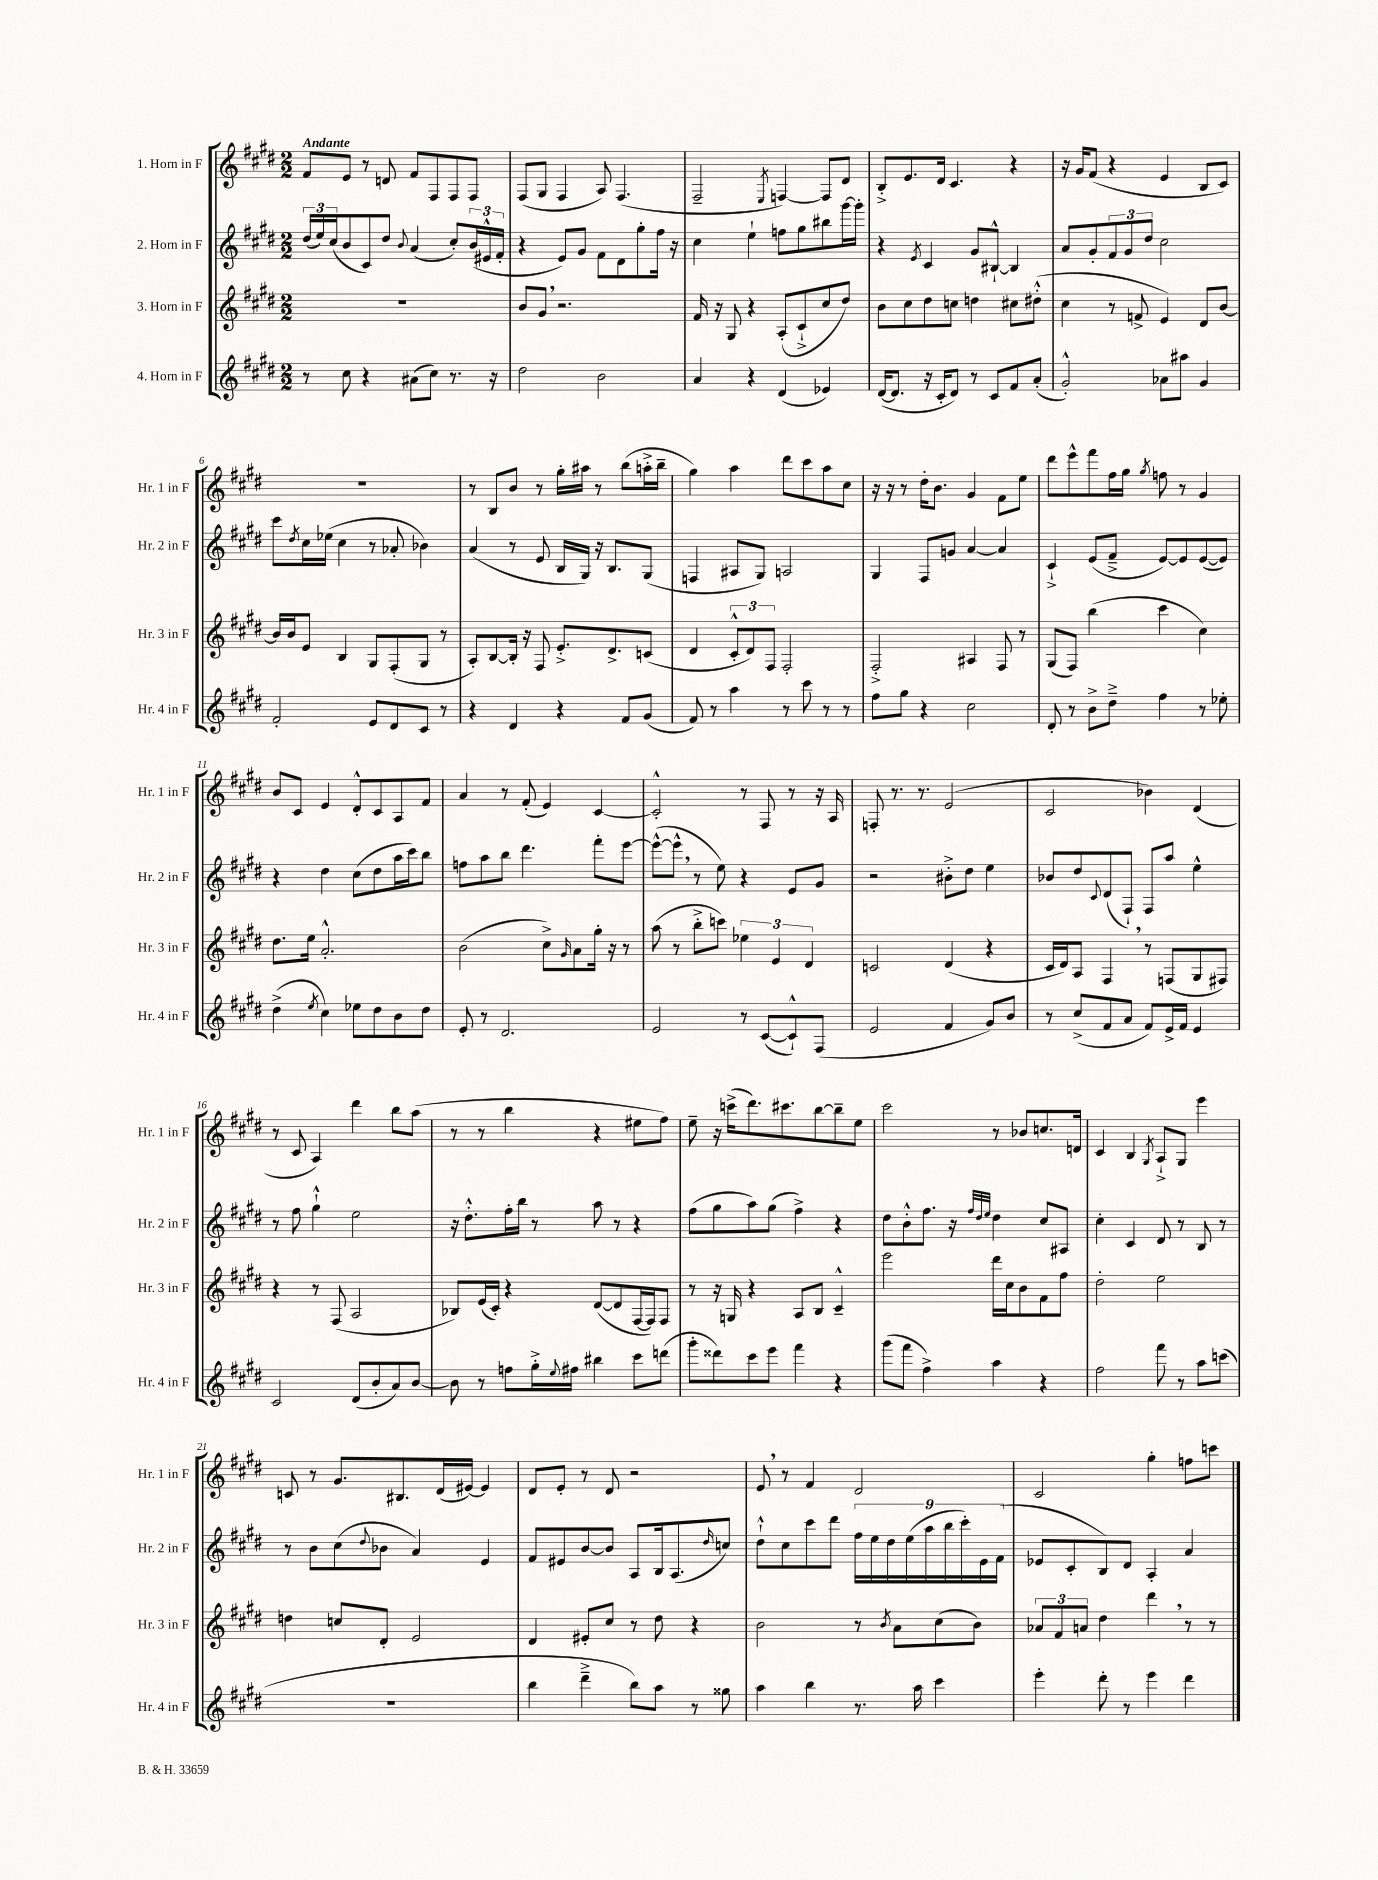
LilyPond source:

<<
\new StaffGroup <<
\new Staff = "s0" \with { instrumentName = "1. Horn in F" shortInstrumentName = "Hr. 1 in F" } {
    \clef treble \key e \major \numericTimeSignature \time 2/2 \tempo "Andante"
    fis'8 e'8 r8 d'8 fis'8 fis8 fis8 fis8 |
    fis8( gis8 fis4 a8) fis4.( |
    fis2-- \acciaccatura { e8 } f4~) f8 dis'8 |
    b8-.-> e'8. dis'16 cis'4. r4 |
    r16 gis'16 fis'8( r4 e'4 b8 cis'8) |
    R1 |
    r8 b8 b'8 r8 gis''16-. ais''16 r8 b''8( a''16-.-> b''16-- |
    gis''4) a''4 dis'''8 cis'''8 a''8 cis''8 |
    r16 r16 r8 dis''16-. b'8. gis'4 fis'8 e''8 |
    dis'''8 e'''8-^ fis'''8 fis''16 gis''16 \acciaccatura { gis''8 } f''8 r8 gis'4 |
    b'8 cis'8 e'4 dis'8-.-^ cis'8 a8 fis'8 |
    a'4 r8 fis'8-.( e'4) cis'4~ |
    cis'2-.-^ r8 fis8 r8 r16 a16 |
    f8-. r8. r8. e'2( |
    cis'2 bes'4) dis'4( |
    r8 cis'8 a4) dis'''4 b''8 a''8( |
    r8 r8 b''4 r4 eis''8 fis''8) |
    e''8-- r16 c'''16->( dis'''8.) cis'''8. b''8~ b''8-- e''8 |
    cis'''2 r8 bes'8 c''8. d'16 |
    cis'4 b4 \acciaccatura { gis8 } a8-!-> gis8 e'''4 |
    c'8 r8 gis'8. bis8. dis'16( eis'16~) eis'4 |
    dis'8 e'8-. r8 dis'8 r2 |
    e'8 \breathe r8 fis'4 dis'2 |
    cis'2 gis''4-. f''8 c'''8 \bar "|." |
}
\new Staff = "s1" \with { instrumentName = "2. Horn in F" shortInstrumentName = "Hr. 2 in F" } {
    \clef treble \key e \major \numericTimeSignature \time 2/2
    \tuplet 3/2 { dis''16( e''16) cis''16( } b'8 cis'8) dis''8 \appoggiatura { b'8 } a'4( cis''8-.) \tuplet 3/2 { b'16( eis'16-^ fis'16-. } |
    r4 e'8) gis'8 fis'8 dis'8 gis''8-. fis''16 r16 |
    cis''4 e''4-! f''8 gis''8 bis''8 gis'''16~ gis'''16-. |
    r4 \acciaccatura { e'8 } cis'4 gis'8 bis8~-!-^ bis4 |
    a'8 gis'8-. \tuplet 3/2 { fis'8 gis'8 dis''8 } cis''2 |
    cis'''8 \acciaccatura { dis''8 } cis''16 ees''16( cis''4 r8 aes'8-. bes'4) |
    a'4( r8 e'8 b16 gis16) r16 b8. gis8( |
    f4 ais8 gis8) a2 |
    gis4 fis8 g'8 a'4~ a'4 |
    cis'4-!-> e'8( fis'8---> e'8~) e'8 e'8~( e'8) |
    r4 dis''4 cis''8( dis''8 a''16 cis'''16) b''8 |
    f''8 a''8 b''8 dis'''4. fis'''8-. e'''8~ |
    e'''8~-^( e'''8-^ \breathe r8 e''8) r4 e'8 gis'8 |
    r2 bis'8-.-> dis''8 e''4 |
    bes'8 dis''8 \appoggiatura { cis'8 } dis'8( fis8-!) fis8 a''8 e''4-^ |
    r8 fis''8 gis''4-!-^ e''2 |
    r16 dis''8.-.-^ fis''16-. b''16 r8 a''8 r8 r4 |
    fis''8( gis''8 a''8) gis''8( fis''4->) r4 |
    dis''8 b'8-.-^ fis''8. r16 \grace { fis''32 dis''32 e''32 } dis''4 cis''8 ais8 |
    cis''4-. cis'4 dis'8 r8 b8 r8 |
    r8 b'8 cis''8( \appoggiatura { dis''8 } bes'8 a'4) e'4 |
    fis'8 eis'8 b'8~ b'8 a8 b16 a8.( \grace { dis''16 } c''8) |
    dis''8-!-^ cis''8 cis'''8 dis'''8 \tuplet 9/8 { fis''16 e''16 dis''16 e''16( a''16 b''16 cis'''16-.) e'16 fis'16( } |
    ees'8 cis'8-. b8) dis'8 a4-. a'4 \bar "|." |
}
\new Staff = "s2" \with { instrumentName = "3. Horn in F" shortInstrumentName = "Hr. 3 in F" } {
    \clef treble \key e \major \numericTimeSignature \time 2/2
    R1 |
    b'8 gis'8 \breathe r2. |
    fis'16 r16 gis8 r4 a8-.( cis'8-!-> cis''8 dis''8) |
    b'8 cis''8 dis''8 c''8 d''4 cis''8 dis''8-.-^( |
    cis''4 r8 f'8-> e'4) dis'8 b'8~ |
    b'16 b'16 e'8 b4 gis8 fis8-.( gis8 r8 |
    a8-.) b8~ b16-. r16 fis8 e'8.-.-> dis'8.-> c'8( |
    dis'4 \tuplet 3/2 { cis'8-.-^ dis'8) fis8 } fis2-. |
    fis2-.-> ais4 fis8 r8 |
    gis8( fis8) b''4( cis'''4 cis''4) |
    dis''8. e''16 a'2.-.-^ |
    b'2( cis''8->) \grace { gis'16 } a'8 gis''16-. r16 r8 |
    a''8( r8 b''8-.-> c'''8) \tuplet 3/2 { ees''4 e'4 dis'4 } |
    c'2 dis'4( r4 |
    cis'16 dis'16) a8 fis4 \breathe r8 f8( gis8 fis8) |
    r4 r8 fis8( a2 |
    bes8) e'16( cis'16-.) r4 dis'8~( dis'8 fis16~ fis16) fis8 |
    r8 r16 g16 r4 a8 b8 cis'4---^ |
    e'''2 dis'''16 cis''16 b'8 fis'8 fis''8 |
    dis''2-. e''2 |
    d''4 c''8 dis'8-. e'2 |
    dis'4 eis'8-. cis''8 r8 dis''8 r4 |
    b'2 r8 \acciaccatura { b'8 } a'8 cis''8( b'8) |
    \tuplet 3/2 { aes'8 fis'8 a'8 } dis''4 dis'''4 \breathe r8 r8 \bar "|." |
}
\new Staff = "s3" \with { instrumentName = "4. Horn in F" shortInstrumentName = "Hr. 4 in F" } {
    \clef treble \key e \major \numericTimeSignature \time 2/2
    r8 cis''8 r4 ais'8( cis''8) r8. r16 |
    dis''2 b'2 |
    a'4 r4 dis'4( ees'4) |
    dis'16~( dis'8. r16 cis'16-. dis'8) r8 cis'8 fis'8 a'8-.( |
    gis'2-.-^) aes'8 ais''8 gis'4 |
    fis'2-. e'8 dis'8 cis'8 r8 |
    r4 dis'4 r4 fis'8 gis'8( |
    fis'8) r8 a''4 r8 cis'''8 r8 r8 |
    fis''8 gis''8 r4 cis''2 |
    dis'8-. r8 b'8-> dis''8---> fis''4 r8 ees''8-. |
    dis''4->( \acciaccatura { e''8 } cis''4) ees''8 dis''8 b'8 dis''8 |
    e'8-. r8 dis'2. |
    e'2 r8 cis'8~( cis'8-!-^) fis8( |
    e'2 fis'4 gis'8) b'8 |
    r8 cis''8->( fis'8 a'8 fis'8) e'16-> fis'16 e'4 |
    cis'2 dis'8( b'8-. a'8) b'8~ |
    b'8 r8 f''8 gis''16-.-> \appoggiatura { e''8 } fis''16 bis''4 cis'''8 d'''8( |
    gis'''8-. disis'''8) cis'''8 e'''8 fis'''4 r4 |
    gis'''8( fis'''8 fis''4->) a''4 r4 |
    fis''2 fis'''8 r8 a''8 c'''8( |
    R1 |
    b''4 dis'''4---> b''8) a''8 r8 gisis''8 |
    a''4 b''4 r8. a''16 cis'''4 |
    e'''4-. dis'''8-. r8 e'''4 dis'''4 \bar "|." |
}
>>
>>
